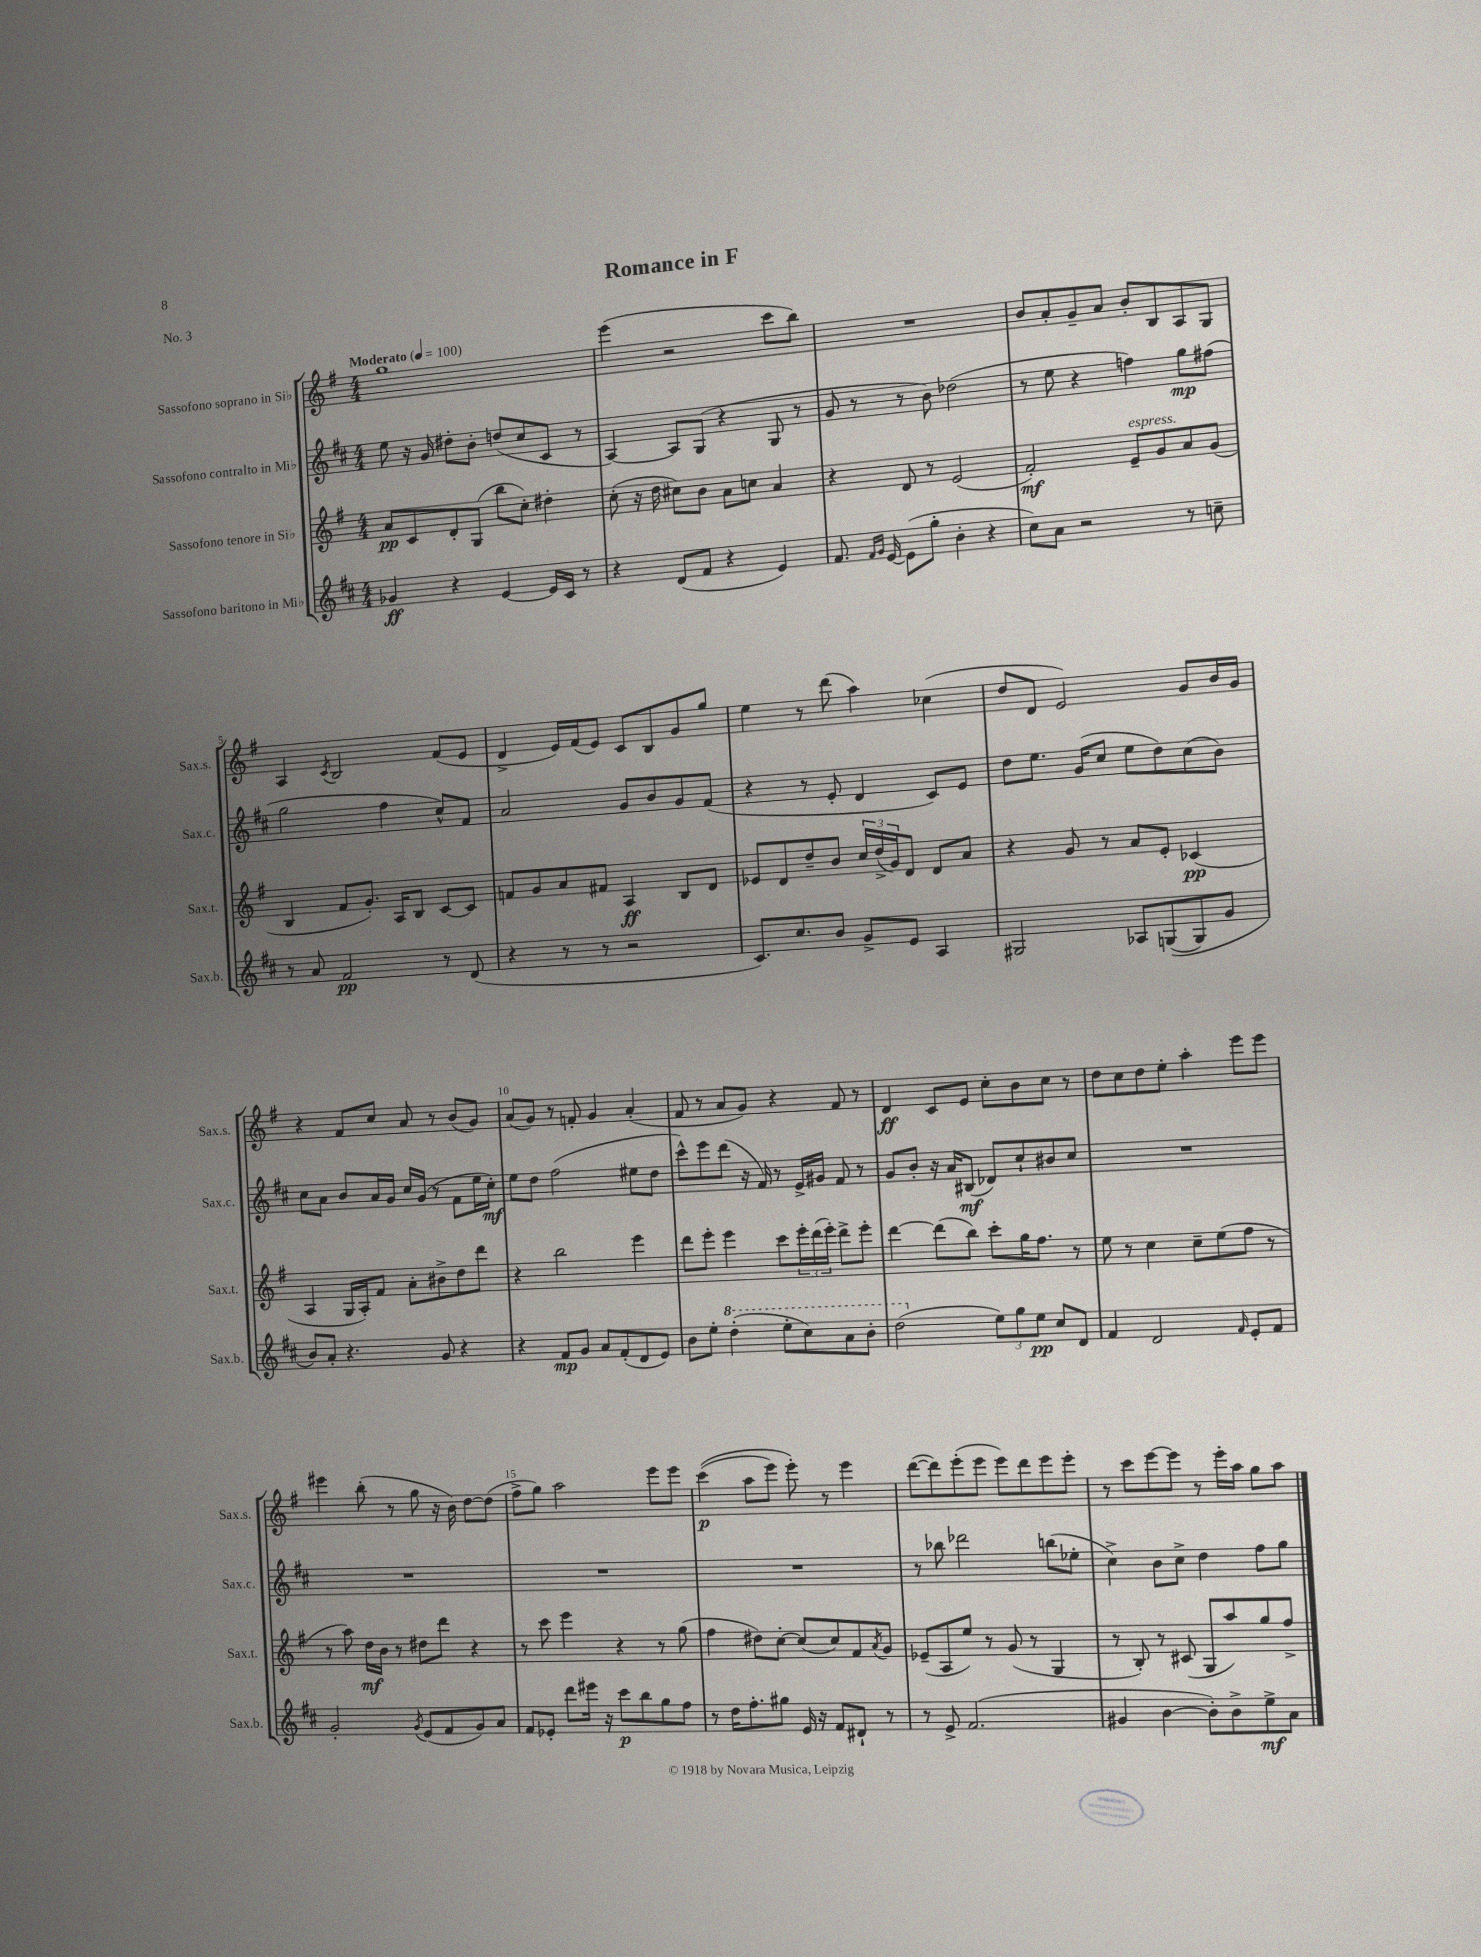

**kern	**kern	**kern	**kern
*staff4	*staff3	*staff2	*staff1
*clefG2	*clefG2	*clefG2	*clefG2
*k[f#c#]	*k[f#]	*k[f#c#]	*k[f#]
*M4/4	*M4/4	*M4/4	*M4/4
*MM100	*MM100	*MM100	*MM100
4g-	8a	8ee	1gg
.	8c	16r	.
.	.	16g	.
4r	8d'	8dd#'	.
.	(8G	8b'	.
[4e	8bb	(8dd	.
.	8cc')	8cc#	.
16e]	4dd#'	8c#	.
16c#	.	.	.
8r	.	8r	.
=	=	=	=
4r	(8cc'	[4A)	(4eee
.	16r	.	.
.	16dd	.	.
(8d	8cc#)	8A]	2r
8f#	8b	(8G	.
4r	8a	4r	.
.	8cc	.	.
4e)	4a	8G	8ccc
.	.	8r	8bb)
=	=	=	=
8.f#	4r	8g	1r
.	.	8r	.
16qqf#	.	.	.
16qqg	.	.	.
[16e	.	.	.
(8e]	8d	8r	.
8gg'	8r	8b)	.
4b'	(2e	(2dd-	.
4r	.	.	.
=	=	=	=
8cc#)	2f#')	8r	8b
8a	.	8ee	8a'
2r	.	4r	8g~
.	.	.	8a
.	8e~	4ff)	8b'
.	8g	.	8B
8r	8a	8gg	8A
8cc~	(8g	(8ff#	8G
=	=	=	=
8r	4B	2gg	4A
8a	.	.	.
.	.	.	8qc
2f#	8f#	.	2B
.	8.g')	.	.
.	.	4ff#	.
.	16A	.	.
.	8B	.	.
8r	[8c	8cc#^^)	(8f#
(8d	8c]	8f#	8e
=	=	=	=
4r	8f	2a	4d^
.	8g	.	.
8r	8a	.	16e)
.	.	.	(16f#
8r	8f#	.	8e)
2r	4A	8g	8c
.	.	8b	8B
.	8B	8g	8g
.	8d	(8f#	8gg
=	=	=	=
8.c#)	8e-	4r	4ee
.	8d	.	.
8.cc#	.	.	.
.	8dd~	8r	8r
8b	8b	8e'	(8ddd
8g^	24cc	4d	4aa)
.	(24dd^	.	.
.	24g)	.	.
8e	8d	.	.
4A	8d	8c#)	(4cc-
.	8a	8e	.
=	=	=	=
2G#	4r	8dd	8dd
.	.	8.ee	8d
.	8g	.	2e)
.	.	(16g	.
.	8r	8cc#	.
8A-	8a	8ee	.
&((8G	8e'	8dd)	.
8G)	(4c-	(8cc#	8g
8g	.	8b)	16b
.	.	.	16g
=	=	=	=
8b&)	4A	8cc#	4r
8a'	.	8a	.
4.r	16G	8b	8f#
.	16A')	.	.
.	8f#	16a	8cc
.	.	16g	.
.	8a'	16cc#	8a
.	.	(16g	.
8g	8b#^	8r	8r
4r	8dd	8f#	(8b
.	8ddd	16ee	8g)
.	.	16cc#')	.
=	=	=	=
4r	4r	8ee	(8a
.	.	8dd	8g)
8f#	2bb	(2ff#	8r
8g	.	.	8f'
8a	.	.	4g
(8f#'	.	.	.
8d	4eee	8ee#	(4a'
8e)	.	8dd	.
=	=	=	=
8b	8ddd	8ccc#^^)	8f#
8ee'	8eee'	8eee	8r
(4ddd'	4eee	(8ddd	8a
.	.	16r	8g)
.	.	16f#)	.
8eee'	8ccc	8r	4r
8ccc#)	24eee'	16e^	.
.	(24ddd	.	.
.	.	16g#	.
.	24eee')	.	.
8aa	8ddd^	8f#	8f#
8bb'	8eee'	8r	8r
=	=	=	=
(2ddd	[4ddd	8g	4d
.	.	8b'	.
.	(8ddd]	16r	8c
.	.	16a	.
.	8bb)	(8B#	8e
12ee)	8ccc'	8d-)	8cc'
12gg	.	.	.
.	16gg	8cc#`	8b
12ee	.	.	.
.	8.ff#	.	.
8cc#	.	8b#	8cc
8d	8r	8cc#	8r
=	=	=	=
4f#	8ee	1r	8dd
.	8r	.	8cc
2d	4cc	.	8dd
.	.	.	8ee'
.	8cc~	.	4aa'
.	(8ee	.	.
16qqf#	.	.	.
8e'	8ff#	.	8eee
8f#	8r	.	8eee
=	=	=	=
2g'	8r	1r	4eee#
.	8aa)	.	.
.	16dd	.	(8bb'
.	16b	.	.
.	8r	.	8r
8qg	.	.	.
(8e	8dd#	.	8gg
8f#	8ddd	.	16r
.	.	.	16b)
8g)	4r	.	[8dd
8a	.	.	(8dd]
=	=	=	=
8f#	8r	1r	8ff#^
8e-'	8ccc	.	8gg)
8ddd	4eee	.	2aa
16eee#	.	.	.
16r	.	.	.
8ccc#	4r	.	.
8bb	.	.	.
8gg	8r	.	8eee
8ff#	(8gg	.	8eee
=	=	=	=
8r	4ff#	1r	&((4ccc
16dd	.	.	.
8.ff#'	.	.	.
.	8dd#)	.	8aa
8gg#	[8cc'	.	8eee)
16e	(8cc]	.	8eee'&)
16r	.	.	.
8f#	8cc)	.	8r
8d#`	8f#	.	4eee
.	8qa	.	.
8r	8g	.	.
=	=	=	=
8r	(8e-~	8r	([8ddd
8e^	8A	8bb-	8ddd])
(2.f#	8ee)	2ddd-	(8eee'
.	8r	.	8eee
.	(8g	.	8eee)
.	8r	.	8ddd
.	4G	(8bb	8eee
.	.	8ee-'	8eee'
=	=	=	=
4g#	8r	4cc#^)	8r
.	8B')	.	8ccc
[4b	8r	8b	[8eee
.	(8c#	8cc#^	8eee]
8b'])	8G	4dd	8r
8b^	8aa)	.	16eee'
.	.	.	16aa
8ee^	8gg	8ff#	8gg
8a	8ff#^	8gg	8aa
==	==	==	==
*-	*-	*-	*-
